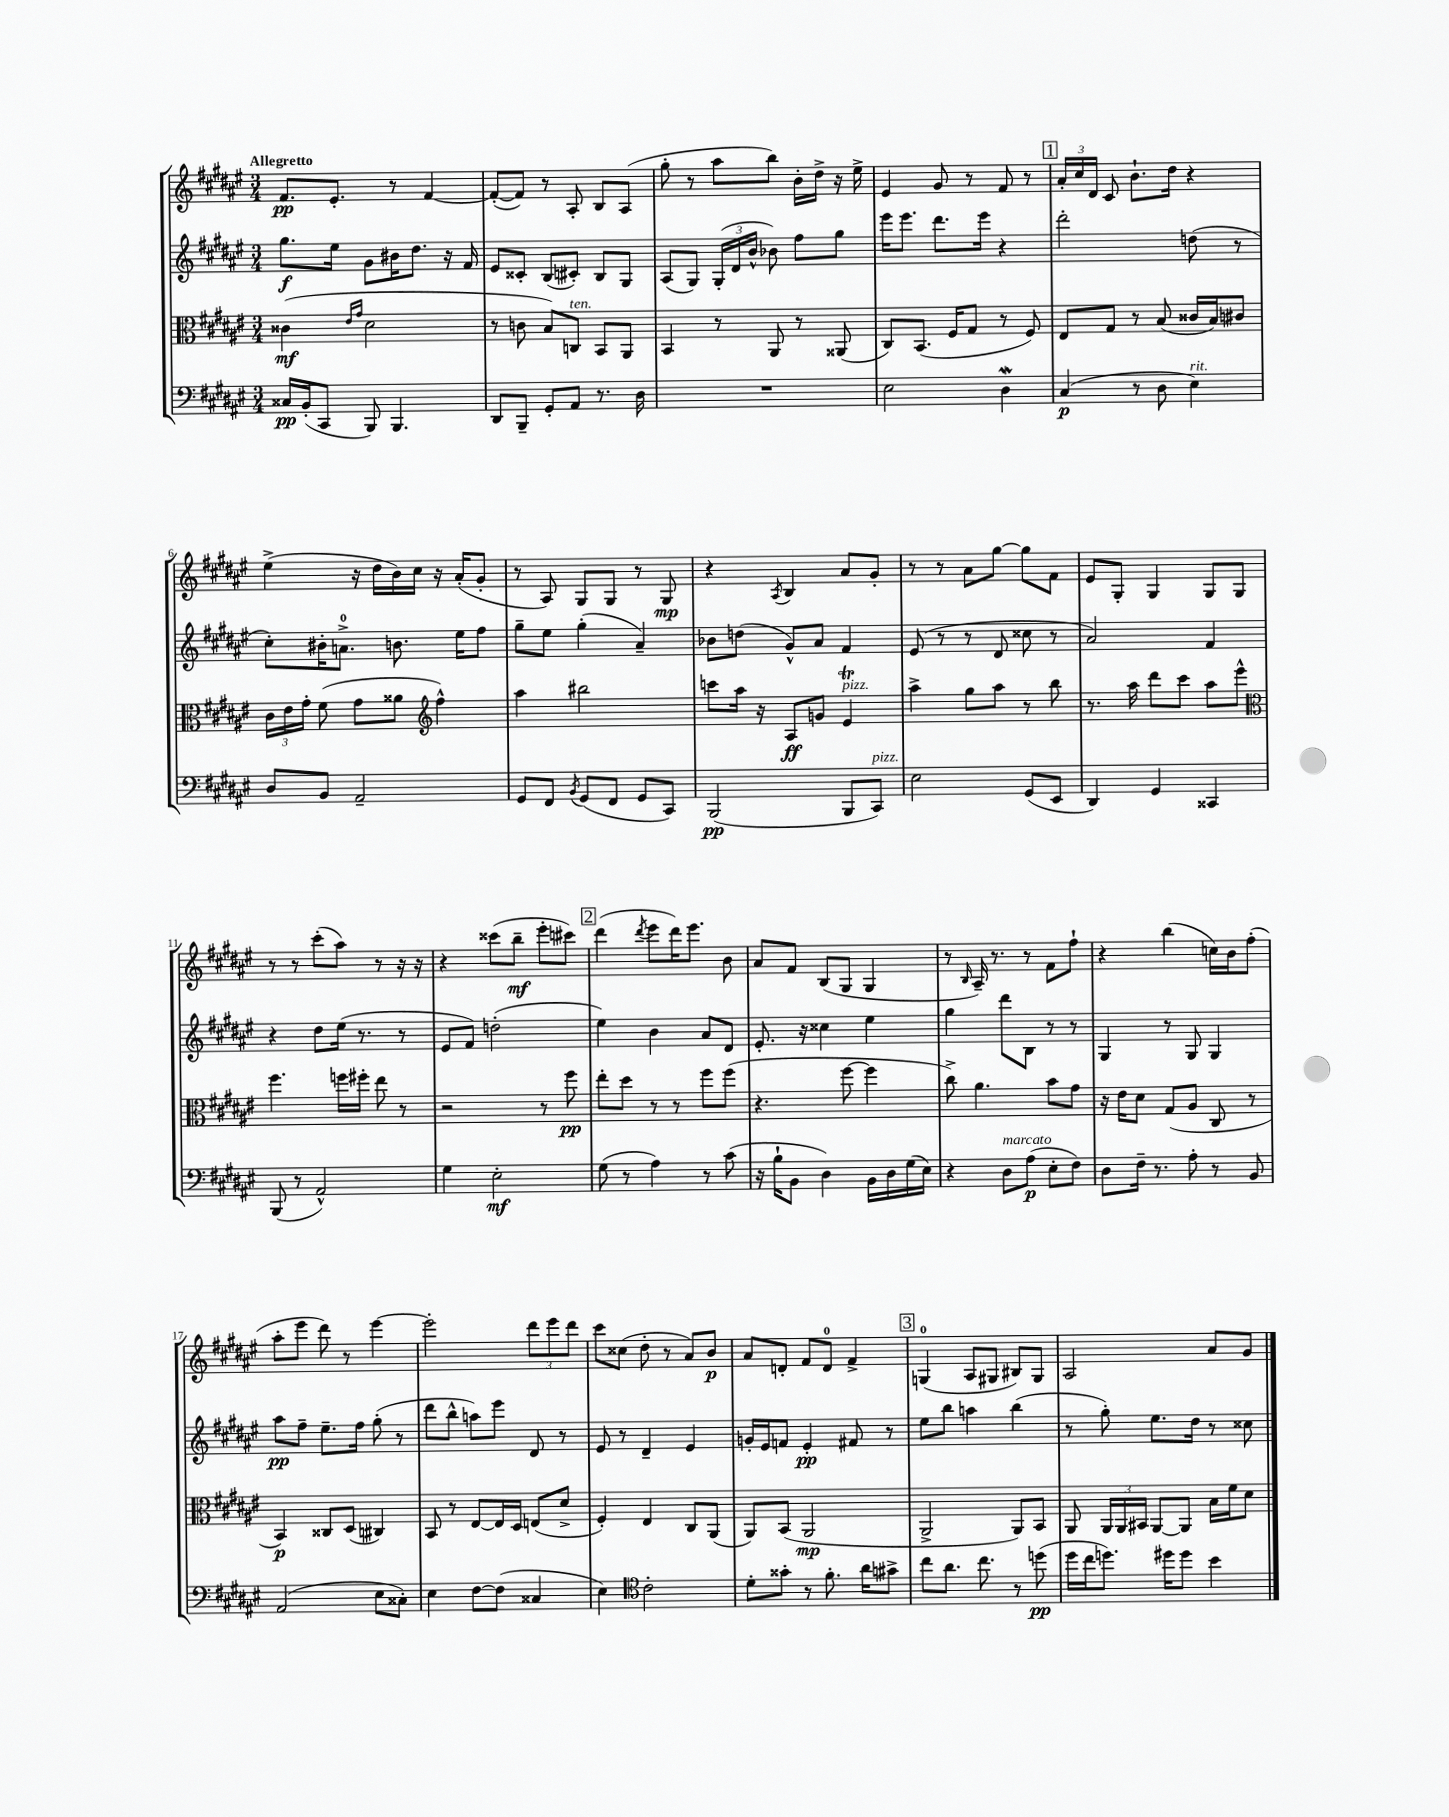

**kern	**dynam	**kern	**dynam	**kern	**dynam	**kern	**dynam
*part4	*part4	*part3	*part3	*part2	*part2	*part1	*part1
*staff4	*staff4	*staff3	*staff3	*staff2	*staff2	*staff1	*staff1
*clefF4	*	*clefC3	*	*clefG2	*	*clefG2	*
*k[f#c#g#d#a#e#]	*	*k[f#c#g#d#a#e#]	*	*k[f#c#g#d#a#e#]	*	*k[f#c#g#d#a#e#]	*
*M3/4	*	*M3/4	*	*M3/4	*	*M3/4	*
=1	=1	=1	=1	=1	=1	=1	=1
!	!	!	!	!	!	!LO:TX:a:B:t=Allegretto	!
16C##X/LL	pp	(4c##X\	mf	8.gg#\L	f	8.f#/L	pp
(16BB'/J	.	.	.	.	.	.	.
8CC#/J	.	.	.	.	.	.	.
.	.	.	.	16ee#\Jk	.	8.e#'/J	.
.	.	16qqe#/LL	.	.	.	.	.
.	.	16qqg#/JJ	.	.	.	.	.
8BBB/)	.	2d#\	.	8g#\L	.	.	.
4.BBB/	.	.	.	16b#X\K	.	8r	.
.	.	.	.	8.dd#\J	.	.	.
.	.	.	.	.	.	[4f#/	.
.	.	.	.	16r	.	.	.
.	.	.	.	16f#/	.	.	.
=2	=2	=2	=2	=2	=2	=2	=2
8DD#/L	.	8r	.	8e#/L	.	(8f#'/L_	.
8BBB~/J	.	8cn\	.	8c##X'/J	.	8f#/J])	.
8GG#'/L	.	8B/L)	.	(8B/L	.	8r	.
!	!	!LO:TX:a:i:t=ten.	!	!	!	!	!
8AA#/J	.	8Cn/J	.	8c#X'/J)	.	8A#'/	.
8.r	.	8BB/L	.	8B/L	.	8B/L	.
.	.	8AA#/J	.	8G#/J	.	(8A#/J	.
16D#\	.	.	.	.	.	.	.
=3	=3	=3	=3	=3	=3	=3	=3
2.r	.	4BB/	.	(8A#/L	.	8gg#'\	.
.	.	.	.	8G#/J)	.	8r	.
.	.	8r	.	(24G#'/LL	.	8aa#\L	.
.	.	.	.	24d#/	.	.	.
.	.	.	.	24b^^/JJ	.	.	.
.	.	8AA#/	.	8b-X\)	.	8bb\J)	.
.	.	8r	.	8ff#\L	.	16b'\LL	.
.	.	.	.	.	.	16dd#^\JJ	.
.	.	(8AA##X/	.	8gg#\J	.	16r	.
.	.	.	.	.	.	16ee#^\	.
=4	=4	=4	=4	=4	=4	=4	=4
2E#\	.	8C#/L)	.	16eee#\KL	.	4e#/	.
.	.	.	.	8.eee#\J	.	.	.
.	.	(8.BB/J	.	.	.	.	.
.	.	.	.	8.ddd#\L	.	8g#/	.
.	.	16F#/KL	.	.	.	.	.
.	.	8G#/J	.	.	.	8r	.
.	.	.	.	16eee#\Jk	.	.	.
4D#W\	.	8r	.	4r	.	8f#/	.
.	.	8F#/)	.	.	.	8r	.
!!LO:REH:place=s1:t=1
=5	=5	=5	=5	=5	=5	=5	=5
(4C#/	p	8E#/L	.	2ddd#'\	.	24a#'/LL	.
.	.	.	.	.	.	24cc#/	.
.	.	.	.	.	.	24d#/JJ	.
.	.	8G#/J	.	.	.	8c#/	.
8r	.	8r	.	.	.	8.b`\L	.
8D#\	.	(8B/	.	.	.	.	.
.	.	.	.	.	.	16dd#\Jk	.
!LO:TX:a:i:t=rit.	!	!	!	!	!	!	!
4E#\)	.	16c##X/LL	.	(8ddn\	.	4r	.
.	.	16B/J)	.	.	.	.	.
.	.	8c#X/J	.	8r	.	.	.
!!LO:LB:g=z
=6	=6	=6	=6	=6	=6	=6	=6
8D#/L	.	24c#\LL	.	8cc#'\L)	.	(4ee#^\	.
.	.	24e#\	.	.	.	.	.
.	.	24g#'\JJ	.	.	.	.	.
8BB/J	.	(8f#\	.	16b#X'\K	.	.	.
.	.	.	.	8.an^\J	.	.	.
2AA#~/	.	8g#\L	.	.	.	16r	.
.	.	.	.	.	.	16dd#\LL	.
.	.	8a##X\J	.	8.bn\	.	16b\)	.
.	.	.	.	.	.	16cc#\JJ	.
*	*	*clefG2	*	*	*	*	*
.	.	4ff#^^\)	.	.	.	16r	.
.	.	.	.	16ee#\KL	.	(16a#'/KL	.
.	.	.	.	8ff#\J	.	8g#'/J	.
=7	=7	=7	=7	=7	=7	=7	=7
8GG#/L	.	4aa#\	.	8gg#~\L	.	8r	.
8FF#/J	.	.	.	8ee#\J	.	8A#/)	.
8qBB/	.	.	.	.	.	.	.
(8GG#/L	.	2bb#X\	.	(4gg#'\	.	8G#/L	.
8FF#/J	.	.	.	.	.	8G#/J	.
8GG#/L	.	.	.	4a#~/)	.	8r	.
8CC#/J)	.	.	.	.	.	8G#/	mp
=8	=8	=8	=8	=8	=8	=8	=8
(2BBB/	pp	8cccn\L	.	8b-X\L	.	4r	.
.	.	16aa#\Jk	.	(8ddn\J	.	.	.
.	.	16r	.	.	.	.	.
.	.	.	.	.	.	8qA#/	.
.	.	8A#/L	ff	8g#^^/L)	.	4B/	.
.	.	8gn/J	.	8a#/J	.	.	.
!	!	!LO:TX:a:i:t=pizz.	!	!	!	!	!
8BBB/L	.	4e#t/	.	4f#/	.	8a#/L	.
!LO:TX:a:i:t=pizz.	!	!	!	!	!	!	!
8CC#/J)	.	.	.	.	.	8g#'/J	.
=9	=9	=9	=9	=9	=9	=9	=9
2E#\	.	4aa#^\	.	(8e#/	.	8r	.
.	.	.	.	8r	.	8r	.
.	.	8gg#\L	.	8r	.	8a#\L	.
.	.	8aa#\J	.	8d#/	.	[8gg#\J	.
(8GG#/L	.	8r	.	8cc##X\	.	8gg#\L]	.
8EE#/J	.	8bb\	.	8r	.	8f#\J	.
=10	=10	=10	=10	=10	=10	=10	=10
4DD#/)	.	8.r	.	2a#/)	.	8e#/L	.
.	.	.	.	.	.	8G#'/J	.
.	.	16aa#\	.	.	.	.	.
4GG#/	.	8ddd#\L	.	.	.	4G#/	.
.	.	8ccc#\J	.	.	.	.	.
4CC##X/	.	8aa#\L	.	4f#/	.	8G#/L	.
.	.	8eee#^^\J	.	.	.	8G#/J	.
!!LO:LB:g=z
=11	=11	=11	=11	=11	=11	=11	=11
*	*	*clefC3	*	*	*	*	*
(8BBB/	.	4.ff#\	.	4r	.	8r	.
8r	.	.	.	.	.	8r	.
2AA#^^/)	.	.	.	8dd#\L	.	(8ccc#'\L	.
.	.	16ffn\LL	.	(16ee#\Jk	.	8aa#\J)	.
.	.	16ff#X'\JJ	.	8.r	.	.	.
.	.	8ee#\	.	.	.	8r	.
.	.	8r	.	8r	.	16r	.
.	.	.	.	.	.	16r	.
=12	=12	=12	=12	=12	=12	=12	=12
4G#\	.	2r	.	8e#/L	.	4r	.
.	.	.	.	8f#/J)	.	.	.
2E#'\	mf	.	.	(2ddn'\	.	(8ccc##X\L	.
.	.	.	.	.	.	8bb~\J	mf
.	.	8r	.	.	.	8eee#'\L	.
.	.	8ff#\	pp	.	.	8ccc#X\J)	.
!!LO:REH:place=s1:t=2
=13	=13	=13	=13	=13	=13	=13	=13
(8G#\	.	8ee#'\L	.	4ee#\)	.	(4ddd#\	.
8r	.	8dd#\J	.	.	.	.	.
.	.	.	.	.	.	8qddd#/	.
4A#\)	.	8r	.	4b\	.	8eee#\L	.
.	.	8r	.	.	.	16ddd#\K)	.
.	.	.	.	.	.	8.eee#\J	.
8r	.	8ff#\L	.	8a#/L	.	.	.
(8c#\	.	(8ff#\J	.	8d#/J	.	8b\	.
=14	=14	=14	=14	=14	=14	=14	=14
16r	.	4.r	.	8.e#'/	.	8a#/L	.
16B`\KL	.	.	.	.	.	.	.
8BB\J	.	.	.	.	.	8f#/J	.
.	.	.	.	16r	.	.	.
4D#\)	.	.	.	4cc##X\	.	(8B/L	.
.	.	[8ff#\	.	.	.	8G#/J	.
16BB\LL	.	4ff#\]	.	4ee#\	.	4G#/	.
16D#\	.	.	.	.	.	.	.
(16G#\	.	.	.	.	.	.	.
16E#\JJ)	.	.	.	.	.	.	.
=15	=15	=15	=15	=15	=15	=15	=15
4r	.	8cc#^\)	.	4gg#\	.	8r	.
.	.	.	.	.	.	16qqB/	.
.	.	4.a#\	.	.	.	16A#~/)	.
.	.	.	.	.	.	8.r	.
!LO:TX:a:i:t=marcato	!	!	!	!	!	!	!
8D#\L	.	.	.	8ddd#\L	.	.	.
(8A#\J	p	.	.	8B\J	.	8r	.
8E#'\L	.	8b\L	.	8r	.	8f#\L	.
8F#\J)	.	8g#\J	.	8r	.	8ff#`\J	.
=16	=16	=16	=16	=16	=16	=16	=16
8D#\L	.	16r	.	4G#/	.	4r	.
.	.	16e#\KL	.	.	.	.	.
16F#~\Jk	.	8d#\J	.	.	.	.	.
8.r	.	.	.	.	.	.	.
.	.	(8G#/L	.	8r	.	(4bb\	.
8A#'\	.	8A#/J	.	8G#/	.	.	.
8r	.	8C#/	.	4G#/	.	16ccn\LL)	.
.	.	.	.	.	.	16b\J	.
8BB/	.	8r	.	.	.	(8ff#'\J	.
!!LO:LB:g=z
=17	=17	=17	=17	=17	=17	=17	=17
(2AA#/	.	4BB/)	p	8aa#\L	pp	8aa#'\L	.
.	.	.	.	8ff#~\J	.	8eee#\J	.
.	.	8C##X/L	.	8.ee#~\L	.	8ddd#\)	.
.	.	(8D#/J	.	.	.	8r	.
.	.	.	.	16ff#\Jk	.	.	.
8E#\L	.	4C#X/)	.	(8gg#'\	.	[4eee#\	.
8C##X'\J)	.	.	.	8r	.	.	.
=18	=18	=18	=18	=18	=18	=18	=18
4E#\	.	8BB/	.	8ddd#\L	.	2eee#'\]	.
.	.	8r	.	8bb^^\J	.	.	.
[8F#\L	.	[8E#/L	.	8aan\L)	.	.	.
(8F#\J]	.	16E#/L]	.	8eee#\J	.	.	.
.	.	16D#/JJ	.	.	.	.	.
4C##X/	.	(8En/L	.	8d#/	.	12ddd#\L	.
.	.	.	.	.	.	12eee#\	.
.	.	8d#^/J	.	8r	.	.	.
.	.	.	.	.	.	12ddd#\J	.
=19	=19	=19	=19	=19	=19	=19	=19
4E#\)	.	4F#'/)	.	8e#/	.	8ccc#\L	.
.	.	.	.	8r	.	(8cc##X\J	.
*clefC4	*	*	*	*	*	*	*
2c#'\	.	4E#/	.	4d#~/	.	8dd#'\	.
.	.	.	.	.	.	8r	.
.	.	8C#/L	.	4e#/	.	8a#/L)	.
.	.	(8AA#/J	.	.	.	8b/J	p
=20	=20	=20	=20	=20	=20	=20	=20
8d#'\L	.	8AA#/L)	.	16gn'/LL	.	8a#/L	.
.	.	.	.	16e#/J	.	.	.
8g##X'\J	.	(8BB/J	.	8fn/J	.	8dn'/J	.
8r	.	2AA#/	mp	4e#'/	pp	8f#/L	.
8.f#'\	.	.	.	.	.	8d/J	.
.	.	.	.	8f#X/	.	4f#^/	.
16a#\KL	.	.	.	.	.	.	.
8g#X^\J	.	.	.	8r	.	.	.
!!LO:REH:place=s1:t=3
=21	=21	=21	=21	=21	=21	=21	=21
8cc#\L	.	2AA#^/	.	8ee#\L	.	(4Gn/	.
8.a#\J	.	.	.	8bb\J	.	.	.
.	.	.	.	4aan\	.	8A#/L	.
8.cc#\	.	.	.	.	.	.	.
.	.	.	.	.	.	8G#X/J	.
8r	.	8AA#/L)	.	(4bb\	.	8B#X/L)	.
(8ddn\	pp	8BB/J	.	.	.	8G#/J	.
=22	=22	=22	=22	=22	=22	=22	=22
16dd#\LL	.	8AA#/	.	8r	.	2A#/	.
16cc#\J	.	.	.	.	.	.	.
8.ddn\J)	.	24AA#/LL	.	8gg#'\)	.	.	.
.	.	24AA#/	.	.	.	.	.
.	.	24BB#X/JJ	.	.	.	.	.
.	.	[8AA#/L	.	8.ee#\L	.	.	.
16dd#X\KL	.	.	.	.	.	.	.
8dd#\J	.	8AA#/J]	.	.	.	.	.
.	.	.	.	16dd#\Jk	.	.	.
4b\	.	16B\LL	.	8r	.	8a#/L	.
.	.	16f#\J	.	.	.	.	.
.	.	8d#\J	.	8cc##X\	.	8g#/J	.
==	==	==	==	==	==	==	==
*-	*-	*-	*-	*-	*-	*-	*-
